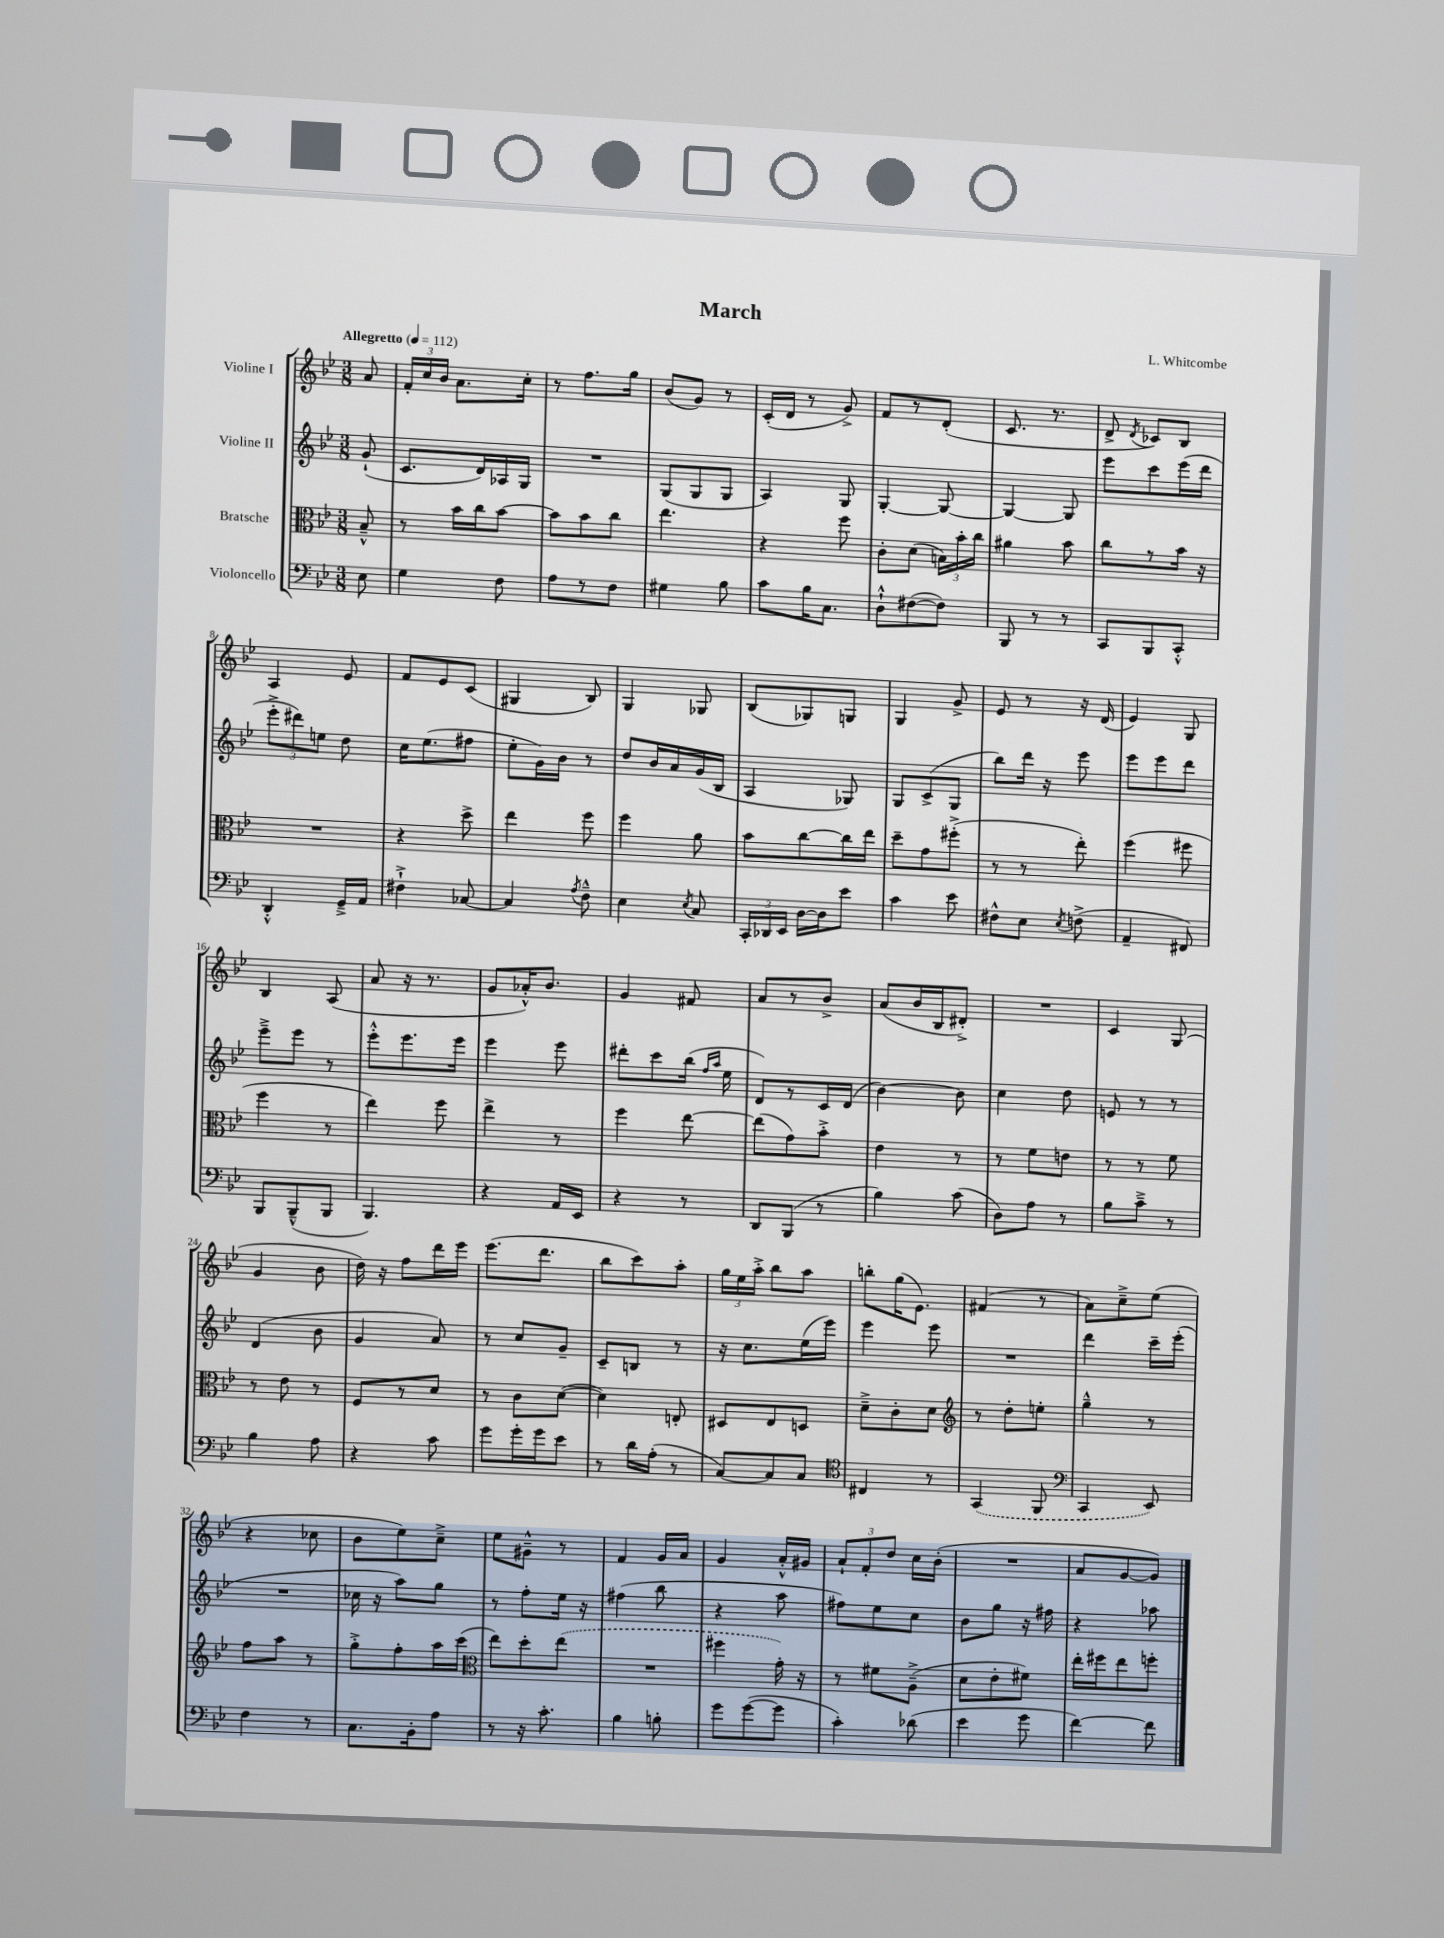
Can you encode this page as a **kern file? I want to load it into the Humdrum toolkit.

**kern	**kern	**kern	**kern
*part4	*part3	*part2	*part1
*staff4	*staff3	*staff2	*staff1
*I"Violoncello	*I"Bratsche	*I"Violine II	*I"Violine I
*clefF4	*clefC3	*clefG2	*clefG2
*k[b-e-]	*k[b-e-]	*k[b-e-]	*k[b-e-]
*M3/8	*M3/8	*M3/8	*M3/8
*MM112	*MM112	*MM112	*MM112
=	=	=	=
!	!	!	!LO:TX:a:B:t=Allegretto
8E-\	8B-~^^/	(8g`/	8a/
=1	=1	=1	=1
4G\	8r	8.c/L	24f'/LL
.	.	.	24cc/
.	.	.	24b-/JJ
.	16b-\LL	.	8.a\L
.	16cc\J	16d/L)	.
8F\	[8b-\J	16A-X/	.
.	.	16G/JJ	16cc'\Jk
=2	=2	=2	=2
8A\L	8b-\L]	4.r	8r
8r	8b-\	.	8.ff\L
8F\J	8cc\J	.	.
.	.	.	16gg\Jk
=3	=3	=3	=3
4G#X\	4.ee-\	(8G/L	(8b-/L
.	.	8G/	8g/J)
8B-\	.	8G/J	8r
=4	=4	=4	=4
8c\L	4r	4A/)	(16c'/LL
.	.	.	16d/JJ
16B-\K	.	.	8r
8.C\J	.	.	.
.	8ff\	8G/	8g^/)
=5	=5	=5	=5
8D`^^\L	8c'\L	[4G'/	8f/L
([8F#X\	(8d\J	.	8r
8F#\J])	24Bn\LL)	8G/_	(8d'/J
.	24b-'\	.	.
.	24cc\JJ	.	.
=6	=6	=6	=6
8BBB-/	4a#X\	4G/_	8.c/
8r	.	.	.
.	.	.	8.r
8r	8b-\	8G/]	.
=7	=7	=7	=7
8CC/L	8cc\L	8eee-\L	8d^/
.	.	.	8qd/
8BBB-/	8r	8ccc\	8c-X/L)
8CC'^^/J	16b-\Jk	(16eee-\L	8B-/J
.	16r	16ddd\JJ	.
!!LO:LB:g=z
=8	=8	=8	=8
4DD'^^/	4.r	12eee-'^\L	4A/
.	.	12ddd#X\)	.
.	.	12een\J	.
16GG~^/LL	.	8dd\	8e-/
16AA/JJ	.	.	.
=9	=9	=9	=9
4F#X`^\	4r	16cc\KL	8f/L
.	.	(8.ee-\	.
.	.	.	8e-/
[8C-X/	8dd^\	8ff#X\J	(8c/J
=10	=10	=10	=10
4C-/]	4ee-\	8ee-'\L	4G#X/
.	.	16g\L)	.
.	.	16b-\JJ	.
8qA/	.	.	.
8F~^^\	8ff\	8r	8B-/)
=11	=11	=11	=11
4E-\	4ff\	8dd/L	4G/
.	.	16b-/L	.
.	.	16a/	.
8qE-/	.	.	.
8C/	8a\	(16g/	8G-X/
.	.	16B-/JJ	.
=12	=12	=12	=12
24CC'/LL	8b-\L	4A/	(8B-/L
24DD-X/	.	.	.
24EE-/JJ	.	.	.
[16D\LL	[8cc\	.	8G-X/)
16D\J]	.	.	.
8e-\J	16cc\L]	8G-X/)	8Gn/J
.	16ee-\JJ	.	.
=13	=13	=13	=13
4c\	8dd~\L	8G/L	4G/
.	8g\	(8c^/	.
8e-\	(8ff#X'^\J	8G/J	8g^/
=14	=14	=14	=14
8F#X^^\L	8r	8bb-\L)	8e-/
8E-\J	8r	16ddd\Jk	8r
.	.	16r	.
8qE-/	.	.	.
(8Fn^\	8ee-'\)	8eee-\	16r
.	.	.	(16d/
=15	=15	=15	=15
4AA~/	(4ff\	8eee-\L	4e-/)
.	.	8eee-\	.
8FF#X/)	8ff#X\	8ddd\J	8G/
!!LO:LB:g=z
=16	=16	=16	=16
8BBB-/L	4ff\	8eee-~^\L	4B-/
(8BBB-~^^/	.	8eee-\J	.
8BBB-/J	8r	8r	(8A/
=17	=17	=17	=17
4.BBB-/)	4ee-\)	8eee-'^^\L	8a/
.	.	8.eee-\	16r
.	.	.	8.r
.	8ff\	.	.
.	.	16eee-\Jk	.
=18	=18	=18	=18
4r	4ee-^\	4eee-\	8g/L
.	.	.	16a-X'^^/K)
.	.	.	8.b-/J
16AA/LL	8r	8eee-\	.
16EE-/JJ	.	.	.
=19	=19	=19	=19
4r	4ff\	8ddd#X'\L	4g/
.	.	8ccc\	.
8r	[8ee-\	(16bb-\Jk	8f#X/
.	.	16qqff/LL	.
.	.	16qqaa/JJ	.
.	.	16ee-\	.
=20	=20	=20	=20
8DD/L	(8ee-\L]	8d/L)	8a/L
(8BBB-/J	8g\)	8r	8r
8r	8b-'^\J	16c/L	8b-^/J
.	.	(16d/JJ	.
=21	=21	=21	=21
4B-\)	4e-\	[4b-\)	(8a/L
.	.	.	16b-/L
.	.	.	16B-/J
(8c\	8r	8b-\]	8d#X'^/J)
=22	=22	=22	=22
8D\L)	8r	4cc\	4.r
8A\J	8f\L	.	.
8r	8en\J	8dd\	.
=23	=23	=23	=23
8B-\L	8r	8en/	4c/
8c~^\J	8r	8r	.
8r	8f\	8r	(8G/
!!LO:LB:g=z
=24	=24	=24	=24
4B-\	8r	(4d/	4g/
.	8e-\	.	.
8A\	8r	8b-\	8b-\
=25	=25	=25	=25
4r	8F/L	4g/	16dd\)
.	.	.	16r
.	8r	.	8ff\L
8c\	8d/J	8a/)	16ddd\L
.	.	.	16eee-\JJ
=26	=26	=26	=26
8g\L	8r	8r	(8.eee-\L
16g'\L	8c\L	8cc/L	.
16g\J	.	.	8.ddd\J
8e-\J	([8d\J	8g~/J	.
=27	=27	=27	=27
8r	4d\])	8c~/L	8bb-\L
16d\LL	.	8Bn/J	8ccc\)
(16A'\JJ	.	.	.
8r	8En'/	8r	8aa'\J
=28	=28	=28	=28
[8C/L)	8D#X/L	16r	24gg\LL
.	.	.	24ee-\
.	.	8.cc\L	.
.	.	.	24aa'^\JJ
8C/]	8E-/	.	8bb-\L
8C/J	8Dn/J	(16ee-\L	8aa\J
.	.	16eee-\JJ)	.
=29	=29	=29	=29
*clefC4	*	*	*
4C#X/	8d~^\L	4eee-\	8bbn'\L
.	8c'\	.	(16gg\K
.	.	.	8.e-\J)
8r	8d\J	8eee-\	.
=30	=30	=30	=30
*	*clefG2	*	*
(4GG/	8r	4.r	(4f#X/
.	8dd'\L	.	.
8FF/	8een'\J	.	8r
=31	=31	=31	=31
*clefF4	*	*	*
4CC/	4gg~^^\	4ddd\	8a\L)
.	.	.	8cc~^\
8EE-/)	8r	16ccc~\LL	(8ee-\J
.	.	(16eee-'\JJ	.
!!LO:LB:g=z
=32	=32	=32	=32
4F\	8ff\L	4.r	4r
.	8aa\J	.	.
8r	8r	.	8cc-X\
=33	=33	=33	=33
8.C\L	8gg'^\L	16cc-X\	8b-\L
.	.	16r	.
.	8ff'\	8aa\L)	8ee-\)
16BB-'\k	.	.	.
8A\J	16aa\L	8gg\J	8cc~^\J
.	(16ccc\JJ	.	.
=34	=34	=34	=34
*	*clefC3	*	*
8r	8ee-\L)	8r	8ee-\L
16r	8dd'\	8ff'\L	8g#X~^^\J
8.c'\	.	.	.
.	(8ee-\J	16ee-\Jk	8r
.	.	16r	.
=35	=35	=35	=35
4B-\	4.r	(4ff#X\	4f/
8Bn'\	.	8bb-\	16g/LL
.	.	.	16a/JJ
=36	=36	=36	=36
8g\L	4ff#X\	4r	4g/
([8g\	.	.	.
8g\J]	16g'\)	8aa\	16a'^^/LL
.	16r	.	16g#X/JJ
=37	=37	=37	=37
4c'\)	8r	8ff#X\L)	12a`/L
.	.	.	12f'/
.	8f#X\L	8ee-\	.
.	.	.	12dd/J
(8d-X\	(8A~^\J	8cc\J	16cc\LL
.	.	.	(16b-'\JJ
=38	=38	=38	=38
4e-\	8d\L	8b-\L	4.r
.	8e-'\	8gg\J	.
8g\	8f#X\J)	16r	.
.	.	16ff#X\	.
=39	=39	=39	=39
[4f\)	16ee-'\LL	4r	8a/L
.	16ff#X\J	.	.
.	8ee-\	.	[8g/
8f\]	8ffn'\J	8aa-X\	8g/J])
==	==	==	==
*-	*-	*-	*-
